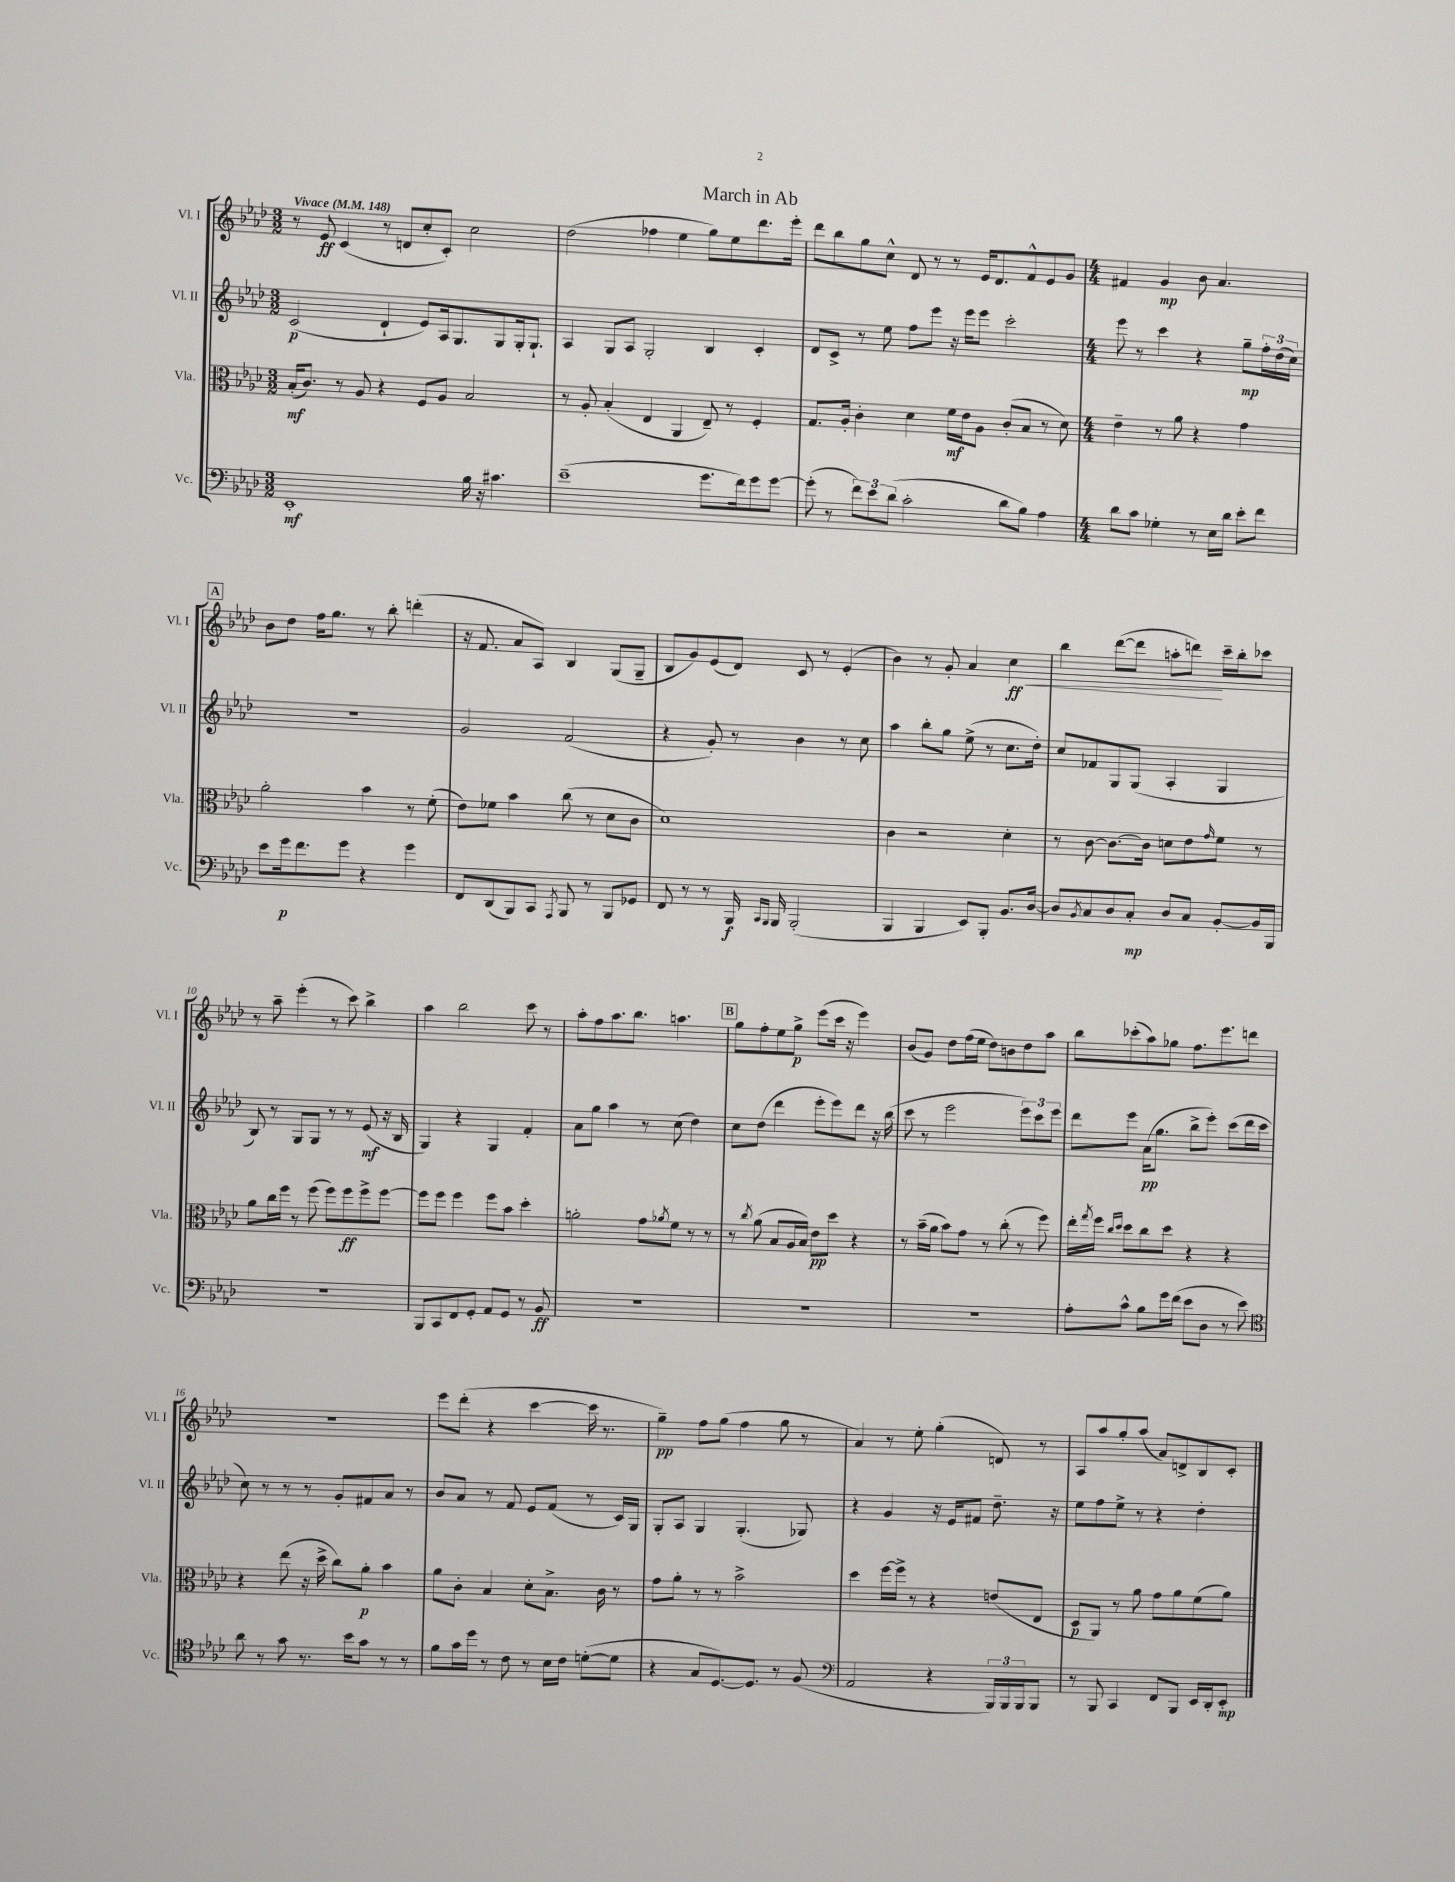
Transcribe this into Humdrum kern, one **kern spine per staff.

**kern	**dynam	**kern	**dynam	**kern	**dynam	**kern	**dynam
*part4	*part4	*part3	*part3	*part2	*part2	*part1	*part1
*staff4	*staff4	*staff3	*staff3	*staff2	*staff2	*staff1	*staff1
*I"Vc.	*	*I"Vla.	*	*I"Vl. II	*	*I"Vl. I	*
*I'Vc.	*	*I'Vla.	*	*I'Vl. II	*	*I'Vl. I	*
*clefF4	*	*clefC3	*	*clefG2	*	*clefG2	*
*k[b-e-a-d-]	*	*k[b-e-a-d-]	*	*k[b-e-a-d-]	*	*k[b-e-a-d-]	*
*M3/2	*	*M3/2	*	*M3/2	*	*M3/2	*
*MM148	*	*MM148	*	*MM148	*	*MM148	*
=1	=1	=1	=1	=1	=1	=1	=1
!	!	!	!	!	!	!LO:TX:a:B:t=Vivace	!
1EE-'	mf	(16B-'/KL	mf	(2c/	p	8r	.
.	.	8.c/J)	.	.	.	.	.
.	.	.	.	.	.	8e-/	ff
.	.	8r	.	.	.	(4c/	.
.	.	8A-/	.	.	.	.	.
.	.	4r	.	4d-`/	.	8r	.
.	.	.	.	.	.	8dn/L	.
.	.	8F/L	.	8e-/L)	.	8cc'/	.
.	.	8A-/J	.	16A-/k	.	8c'/J)	.
.	.	.	.	8.G/	.	.	.
16B-\	.	2B-/	.	.	.	2cc\	.
16r	.	.	.	.	.	.	.
4.c#X\	.	.	.	8G/	.	.	.
.	.	.	.	16G'/k	.	.	.
.	.	.	.	8.G`/J	.	.	.
=2	=2	=2	=2	=2	=2	=2	=2
(1e-~	.	8r	.	4A-/	.	(2dd-\	.
.	.	8A-'/	.	.	.	.	.
.	.	(4B-'/	.	8G/L	.	.	.
.	.	.	.	8A-/J	.	.	.
.	.	4E-/	.	2G'/	.	4ff-X\	.
.	.	4AA-/	.	.	.	4ee-\	.
8.g\L	.	8E-~/)	.	4B-/	.	8gg\L)	.
.	.	8r	.	.	.	8ee-\	.
16f\k)	.	.	.	.	.	.	.
8g\	.	4F'/	.	4c'/	.	8.ddd-\	.
[8g\J	.	.	.	.	.	.	.
.	.	.	.	.	.	16eee-'\Jk	.
=3	=3	=3	=3	=3	=3	=3	=3
(8g'\]	.	8.G/L	.	8d-/L	.	8ddd-\L	.
8r	.	.	.	8c^/J	.	8bb-\	.
.	.	16A-'/Jk	.	.	.	.	.
12f\L)	.	4c'\	.	8r	.	8gg\	.
12e-\	.	.	.	.	.	.	.
.	.	.	.	8ee-\	.	8cc^^\J	.
(12d-\J	.	.	.	.	.	.	.
2c'\	.	4d-\	.	8ff\L	.	8d-/	.
.	.	.	.	8eee-\J	.	8r	.
.	.	16f\LL	mf	16r	.	8r	.
.	.	16e-\J	.	16eee-\KL	.	.	.
.	.	8A-\J	.	8eee-\J	.	16e-/KL	.
.	.	.	.	.	.	8.d-/	.
8d-\L	.	(8c'/L	.	2ccc'\	.	.	.
8B-\J)	.	8B-/J	.	.	.	8f^^/	.
4A-\	.	8r	.	.	.	8e-/	.
.	.	8d-\)	.	.	.	8g/J	.
=4	=4	=4	=4	=4	=4	=4	=4
*M4/4	*	*M4/4	*	*M4/4	*	*M4/4	*
8d-\L	.	4e-~\	.	8eee-\	.	4f#X/	.
8c\J	.	.	.	8r	.	.	.
4G-X'\	.	8r	.	4ccc\	.	4g/	mp
.	.	8a-\	.	.	.	.	.
8r	.	4r	.	4r	.	8b-\	.
16E-\LL	.	.	.	.	.	4.a-/	.
16d-\JJ	.	.	.	.	.	.	.
8e-'\L	.	4g\	.	8gg~\L	mp	.	.
8f\J	.	.	.	24ff'\L	.	.	.
.	.	.	.	(24dd-\	.	.	.
.	.	.	.	24cc\JJ)	.	.	.
!!LO:LB:g=z
!!LO:REH:place=s1:t=A
=5	=5	=5	=5	=5	=5	=5	=5
8e-\L	.	2a-'\	.	1r	.	8b-\L	.
16g\k	p	.	.	.	.	8dd-\J	.
8.f\	.	.	.	.	.	.	.
.	.	.	.	.	.	16ff\KL	.
.	.	.	.	.	.	8.gg\J	.
8g\J	.	.	.	.	.	.	.
4r	.	4b-\	.	.	.	8r	.
.	.	.	.	.	.	8bb-'\	.
4g\	.	8r	.	.	.	(4dddn'\	.
.	.	(8f'\	.	.	.	.	.
=6	=6	=6	=6	=6	=6	=6	=6
8FF/L	.	8e-\L)	.	2g/	.	16r	.
.	.	.	.	.	.	8.f/	.
(8DD-/	.	8f-X\J	.	.	.	.	.
8BBB-/)	.	4b-\	.	.	.	8a-/L	.
8CC/J	.	.	.	.	.	8A-/J)	.
8qAAA-/	.	.	.	.	.	.	.
8BBB-/	.	(8cc\	.	(2f/	.	4B-/	.
8r	.	8r	.	.	.	.	.
8BBB-/L	.	8d-\L	.	.	.	(8G/L	.
8GG-X/J	.	8c\J	.	.	.	8G~/J	.
=7	=7	=7	=7	=7	=7	=7	=7
8FF/	.	1d-)	.	4r	.	8B-/L	.
8r	.	.	.	.	.	8g/)	.
8r	.	.	.	8g'/)	.	(8e-/	.
16BBB-/	f	.	.	8r	.	8d-/J)	.
16qqCC/LL	.	.	.	.	.	.	.
16qqBBB-/JJ	.	.	.	.	.	.	.
16BBB-/	.	.	.	.	.	.	.
(2BBB-'/	.	.	.	4b-\	.	8c/	.
.	.	.	.	.	.	8r	.
.	.	.	.	8r	.	(4e-'/	.
.	.	.	.	8cc\	.	.	.
=8	=8	=8	=8	=8	=8	=8	=8
4BBB-/	.	4c\	.	4aa-\	.	4b-\)	.
4BBB-/	.	2r	.	8bb-'\L	.	8r	.
.	.	.	.	8gg\J	.	8g'/	.
8EE-/L)	.	.	.	(8ee-^\	.	4a-/	.
8BBB-'/J	.	.	.	8r	.	.	.
!	!	!	!	!	!	!	!LO:HP:b
8.BB-/L	.	4d-'\	.	8.cc\L	.	4cc\	< ff
[16D-/Jk	.	.	.	16dd-'\Jk)	.	.	.
=9	=9	=9	=9	=9	=9	=9	=9
8D-/L]	.	8r	.	8cc/L	.	4bb-\	.
8qBB-/	.	.	.	.	.	.	.
8C/	.	[8c\	.	8f-X/	.	.	.
8D-/	.	8.c\L_	.	8G/	.	([8ddd-\L	.
8C'/J	mp	.	.	(8G/J	.	8ddd-\J]	.
.	.	16c\Jk]	.	.	.	.	.
8D-/L	.	8dn\L	.	4A-'/	.	8aan'\L	.
8C/J	.	8e-\	.	.	.	8dddn\J)	.
.	.	16qqg/	.	.	.	.	.
[8BB-'/L	.	8f\J	.	4G/	.	16ccc~\LL	[
.	.	.	.	.	.	16bb-'\J	.
16BB-/L]	.	8r	.	.	.	8ccc-X\J	.
16BBB-/JJ	.	.	.	.	.	.	.
!!LO:LB:g=z
=10	=10	=10	=10	=10	=10	=10	=10
1r	.	8a-\L	.	8B-/)	.	8r	.
.	.	16cc\L	.	8r	.	8aa-~\	.
.	.	16ff\JJ	.	.	.	.	.
.	.	8r	.	8G/L	.	(4eee-'\	.
.	.	(8ff\	.	8G/J	.	.	.
.	.	8ff\L)	.	8r	.	8r	.
.	.	8ff\	ff	8r	.	8ccc\)	.
.	.	8ff^\	.	(8e-/	mf	4bb-^\	.
.	.	[8ff\J	.	16r	.	.	.
.	.	.	.	16B-/	.	.	.
=11	=11	=11	=11	=11	=11	=11	=11
8BBB-/L	.	8ff\L]	.	4G/)	.	4aa-\	.
8CC/	.	8ff\J	.	.	.	.	.
8FF/	.	4ff\	.	4r	.	2bb-\	.
8GG'/J	.	.	.	.	.	.	.
8AA-/L	.	8ff\L	.	4G/	.	.	.
8GG/J	.	8b-\J	.	.	.	.	.
8r	.	4dd-'\	.	4f'/	.	8ccc\	.
8BB-/	ff	.	.	.	.	8r	.
=12	=12	=12	=12	=12	=12	=12	=12
1r	.	2an'\	.	8a-\L	.	8aa-'\L	.
.	.	.	.	8gg\J	.	8ff\	.
.	.	.	.	4aa-\	.	8.aa-\	.
.	.	.	.	.	.	8.bb-\J	.
.	.	8g\L	.	8r	.	.	.
.	.	8qa-X/	.	.	.	.	.
.	.	8f\J	.	(8cc\	.	4.aan\	.
.	.	8r	.	4dd-\)	.	.	.
.	.	8r	.	.	.	.	.
!!LO:REH:place=s1:t=B
=13	=13	=13	=13	=13	=13	=13	=13
1r	.	8r	.	8cc\L	.	8gg\L	.
.	.	8qcc/	.	.	.	.	.
.	.	(8a-\	.	(8dd-\J	.	8ff'\	.
.	.	8B-/L	.	4ddd-\	.	8ee-\	.
.	.	16A-/L	.	.	.	8gg^\J	p
.	.	16B-/JJ)	.	.	.	.	.
.	.	8e-\L	pp	8eee-'\L	.	(8eee-\L	.
.	.	8dd-\J	.	8eee-\)	.	16ccc\Jk	.
.	.	.	.	.	.	16r	.
.	.	4r	.	8ddd-\J	.	4eee-\)	.
.	.	.	.	16r	.	.	.
.	.	.	.	(16bb-\	.	.	.
=14	=14	=14	=14	=14	=14	=14	=14
1r	.	8r	.	8ccc\	.	(8b-/L	.
.	.	(16b-~\LL	.	8r	.	8g/J)	.
.	.	16a-\JJ	.	.	.	.	.
.	.	8b-\L)	.	2eee-\	.	8dd-\L	.
.	.	8g\J	.	.	.	(16ff\L	.
.	.	.	.	.	.	16ee-\JJ	.
.	.	8r	.	.	.	8dd-\L)	.
.	.	(8cc'\	.	.	.	8bn\	.
.	.	8r	.	12eee-\L)	.	8dd-\	.
.	.	.	.	12ccc\	.	.	.
.	.	8ff\)	.	.	.	8aa-\J	.
.	.	.	.	12eee-\J	.	.	.
=15	=15	=15	=15	=15	=15	=15	=15
8A-'\L	.	16ee-'\LL	.	8ddd-\L	.	8bb-\L	.
.	.	8qgg/	.	.	.	.	.
.	.	16ff\JJ	.	.	.	.	.
.	.	16qqcc/LL	.	.	.	.	.
.	.	16qqdd-/JJ	.	.	.	.	.
8c^^\J	.	8dd-\L	.	8eee-\J	.	(8ccc-X'\	.
8B-\L	.	8cc\	.	(16a-\KL	pp	8aa-\)	.
.	.	.	.	8.gg\J	.	.	.
16g\L	.	8dd-\J	.	.	.	8gg-X\J	.
(16f\JJ	.	.	.	.	.	.	.
8e-\L	.	4r	.	8bb-^\L	.	8.ff\L	.
8D-\J	.	.	.	8eee-'\J)	.	.	.
.	.	.	.	.	.	8.eee-\	.
8r	.	4r	.	(8ccc\L	.	.	.
8e-\)	.	.	.	16ddd-\L	.	8dddn\J	.
.	.	.	.	16ccc\JJ	.	.	.
!!LO:LB:g=z
=16	=16	=16	=16	=16	=16	=16	=16
*clefC4	*	*	*	*	*	*	*
8a-\	.	4r	.	8cc\)	.	1r	.
8r	.	.	.	8r	.	.	.
8g\	.	(8ee-\	.	8r	.	.	.
8.r	.	16r	.	8r	.	.	.
.	.	16dd-^\	.	.	.	.	.
.	.	8cc\L)	.	8g'/L	.	.	.
16b-\KL	.	.	.	.	.	.	.
8g\J	.	8a-'\J	p	8f#X/	.	.	.
8r	.	4b-\	.	8a-/J	.	.	.
8r	.	.	.	8r	.	.	.
=17	=17	=17	=17	=17	=17	=17	=17
8f\L	.	8a-\L	.	8b-/L	.	8eee-\L	.
16g\L	.	8c'\J	.	8a-/J	.	(8ddd-'\J	.
16dd-\JJ	.	.	.	.	.	.	.
8r	.	4B-/	.	8r	.	4r	.
8c\	.	.	.	8f/	.	.	.
8r	.	8d-'\L	.	8e-/L	.	[4ccc\	.
16B-\LL	.	8.B-^\J	.	(8f/J	.	.	.
16c\JJ	.	.	.	.	.	.	.
([8dn'\L	.	.	.	8r	.	16ccc\]	.
.	.	16c\	.	.	.	8.r	.
8d\J]	.	8r	.	16c/LL)	.	.	.
.	.	.	.	16G/JJ	.	.	.
=18	=18	=18	=18	=18	=18	=18	=18
4r	.	8g\L	.	8G'/L	.	4gg~\)	pp
.	.	8a-'\J	.	8A-/J	.	.	.
8G/L	.	8r	.	4G/	.	8ff\L	.
[8.D-/)	.	8r	.	.	.	(8gg\J	.
.	.	2b-^\	.	(4.G'/	.	4ff\	.
8.D-/J]	.	.	.	.	.	.	.
8r	.	.	.	.	.	8gg\	.
(8F/	.	.	.	8G-X/)	.	8r	.
=19	=19	=19	=19	=19	=19	=19	=19
*clefF4	*	*	*	*	*	*	*
2AA-/	.	4dd-\	.	4r	.	4a-/)	.
.	.	[16ff\LL	.	4g/	.	8r	.
.	.	16ff^\JJ]	.	.	.	.	.
.	.	8r	.	.	.	8ee-'\	.
4r	.	4r	.	16r	.	(4gg'\	.
.	.	.	.	16e-/KL	.	.	.
.	.	.	.	8f#X/J	.	.	.
24BBB-/LL)	.	(8en/L	.	8.dd-~\	.	8dn/)	.
24BBB-/	.	.	.	.	.	.	.
24BBB-/J	.	.	.	.	.	.	.
8BBB-/J	.	8E-/J	.	.	.	8r	.
.	.	.	.	16r	.	.	.
=20	=20	=20	=20	=20	=20	=20	=20
8r	.	8D-/L	p	8ee-\L	.	8A-/L	.
8BBB-/	.	8AA-/J)	.	8ff\	.	8aa-/	.
4CC/	.	8r	.	8ee-^\J	.	8gg'/	.
.	.	8a-\	.	8r	.	(8aa-/J	.
8FF/L	.	8g\L	.	4r	.	8a-/L)	.
8BBB-/J	.	8a-\	.	.	.	8dn^/	.
16EE-/LL	.	(8f\	.	4dd-'\	.	8B-/	.
16DD-'/J	.	.	.	.	.	.	.
8EE-'/J	mp	8a-\J)	.	.	.	8c'/J	.
==	==	==	==	==	==	==	==
*-	*-	*-	*-	*-	*-	*-	*-
